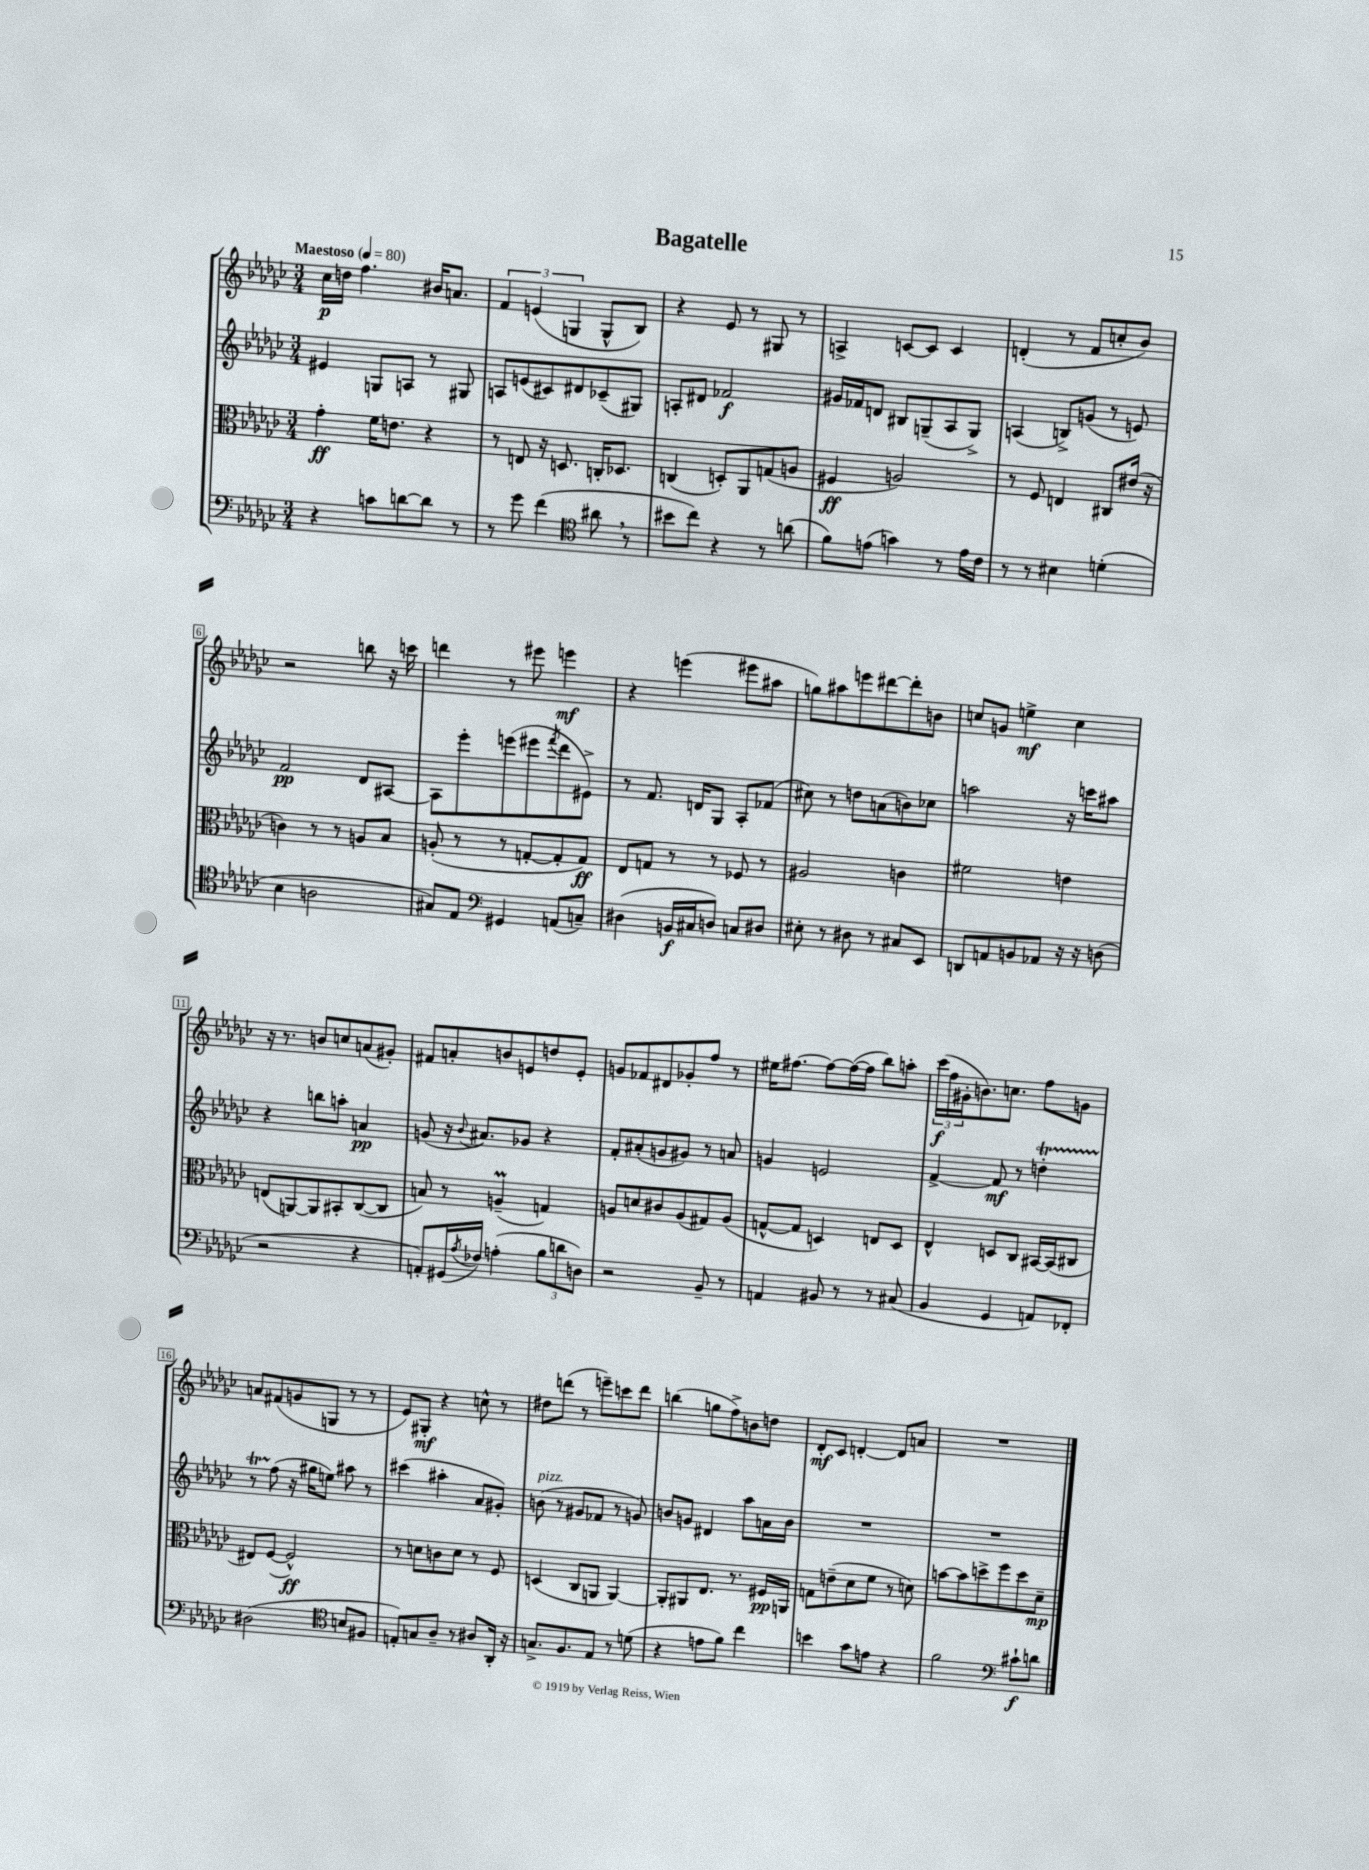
\header { title = "Bagatelle" }
<<
\new StaffGroup <<
\new Staff = "s0" {
    \clef treble \key ges \major \numericTimeSignature \time 3/4 \tempo "Maestoso" 4 = 80
    ces''16\p d''16 f''4. bis'16 a'8. |
    \tuplet 3/2 { f'4 e'4( g4 } g8-^ bes8) |
    r4 ees'8 r8 gis8 r8 |
    a4-> c'8~ c'8 c'4 |
    d'4-.( r8 f'8 c''8-. bes'8) |
    r2 b''8 r16 c'''16 |
    d'''4 r8 eis'''8 e'''4\mf |
    r4 e'''4( eis'''8 ais''8 |
    g''8) ais''8 e'''8 dis'''8~ dis'''8-. b'8 |
    c''8 g'8 e''4->\mf c''4 |
    r16 r8. b'8 c''8 a'8( gis'8-.) |
    fis'8 a'8-. b'8 e'8 d''8 e'8-. |
    g'8 fes'8 dis'8 ges'8-. f''8 r8 |
    eis''16 fis''8.~ fis''8~ fis''16~( fis''16 bes''8) a''8-. |
    \tuplet 3/2 { ces'''16\f( f''16 gis'16-. } b'8.) c''8. f''8 g'8 |
    a'8 fis'8( g'8 g8 r8 r8 |
    ees'8) gis8-.\mf r4 c''8-^ r8 |
    dis''8 d'''8( r8 e'''8--) c'''8 d'''8 |
    b''4( g''8 f''8->) b'8 d''8 |
    des'8-.\mf ces'8 d'4~-. d'8 a'8 |
    R2. \bar "|." |
}
\new Staff = "s1" {
    \clef treble \key ges \major \numericTimeSignature \time 3/4
    eis'4 g8 a8 r8 gis8 |
    a8 e'8( cis'8) dis'8 ces'8--( gis8) |
    a8-. dis'8 fes'2\f |
    gis'16 fes'16 d'8 bis8 g8--( aes8 g8->) |
    a4( b8->) g'8( r8 e'8) |
    f'2\pp des'8 ais8~ |
    ais8 ees'''8-. e'''8( eis'''8 \acciaccatura { f'''8 } des'''8 eis'8->) |
    r8 f'8. d'16 ges8 aes8-. fes'8( |
    cis''8) r8 d''8 a'8( b'8) ces''8 |
    a''2 r16 c'''16 ais''8 |
    r4 b''8 a''8-. a'4\pp |
    g'8( r16 \appoggiatura { bes'8 } ais'8.) ges'8 r4 |
    f'8-. ais'8-.( g'8 gis'8) r8 a'8 |
    g'4 e'2 |
    f'4~-> f'8\mf r8 d''4-.\startTrillSpan |
    r8 f''8\stopTrillSpan( r16 gis''16 e''8) ais''8 r8 |
    cis'''4( ais''4-. aes'8 gis'8-.) |
    b'8^\markup { \italic "pizz." }( r8 gis'8 fes'8 r8 g'8) |
    b'8 g'8 dis'4 aes''8 a'16 b'16 |
    R2. |
    R2. \bar "|." |
}
\new Staff = "s2" {
    \clef alto \key ges \major \numericTimeSignature \time 3/4
    ges'4-.\ff f'16 e'8. r4 |
    r8 e8 r16 d8. c16-. des8. |
    c4( d8-.) aes,8 g8( a8 |
    fis4\ff a2) |
    r8 f8 e4 cis8 eis'16( r16 |
    c'4) r8 r8 a8 bes8 |
    a8-.( r8 r8 g8~-. g8-. g8\ff) |
    ees8 g8 r8 r8 fes8 r8 |
    ais2 c'4 |
    fis'2 e'4 |
    e8( a,8~) a,8 bis,8-. ces8~( ces8 |
    b8) r8 a4--\prall( g4) |
    a8 d'8 cis'8 a8( gis8) a8( |
    g8~-^ g8 d4) e8 d8 |
    ees4-^ d8 ces8 bis,16~ bis,16( cis8 |
    eis8) f8~( f2-^\ff) |
    r8 d'8 c'8 d'8 r8 f8 |
    d4( ces8 a,8 a,4~) |
    a,8-. ais,8 ees8. r8. fis16\pp a,16 |
    g8 e'8--( des'8 f'8 r8 d'8) |
    b'8~ b'8 d''8-> f''8 d''8 des'8--\mp \bar "|." |
}
\new Staff = "s3" {
    \clef bass \key ges \major \numericTimeSignature \time 3/4
    r4 c'8 d'8~ d'8 r8 |
    r8 ges'8 f'4( \clef tenor ais'8 \breathe r8 |
    bis'8 ces''8) r4 r8 a'8( |
    f'8) e'8( g'4) r8 e'16 ces'16 |
    r8 r8 bis4 d'4-.( |
    bes4 a2 |
    gis8) ees8 \clef bass gis,4 a,8( c8--) |
    dis4( b,16\f cis16 d8) c8 dis8 |
    eis8-. r8 dis8 r8 cis8 ees,8 |
    d,8 a,8 b,8 aes,8 r16 r16 d8( |
    r2 r4 |
    a,8-.) gis,16( \acciaccatura { aes8 } fes16) a4-.( \tuplet 3/2 { bes8 d'8 d8) } |
    r2 bes,8-- r8 |
    a,4 bis,8 r8 r8 cis8( |
    bes,4 ges,4 a,8) fes,8-. |
    dis2( \clef tenor b8 fis8 |
    e8-.) g8 aes8-- r8 ais8 aes,16-. r16 |
    g8.-> f8. ees8 r8 d'8( |
    r4 e'8 f'8) ces''4 |
    b'4 ges'8 e'8 r4 |
    f'2 \clef bass cis'8-!\f d'8 \bar "|." |
}
>>
>>
\layout { \context { \Score \override BarNumber.stencil = #(make-stencil-boxer 0.1 0.3 ly:text-interface::print) } }
